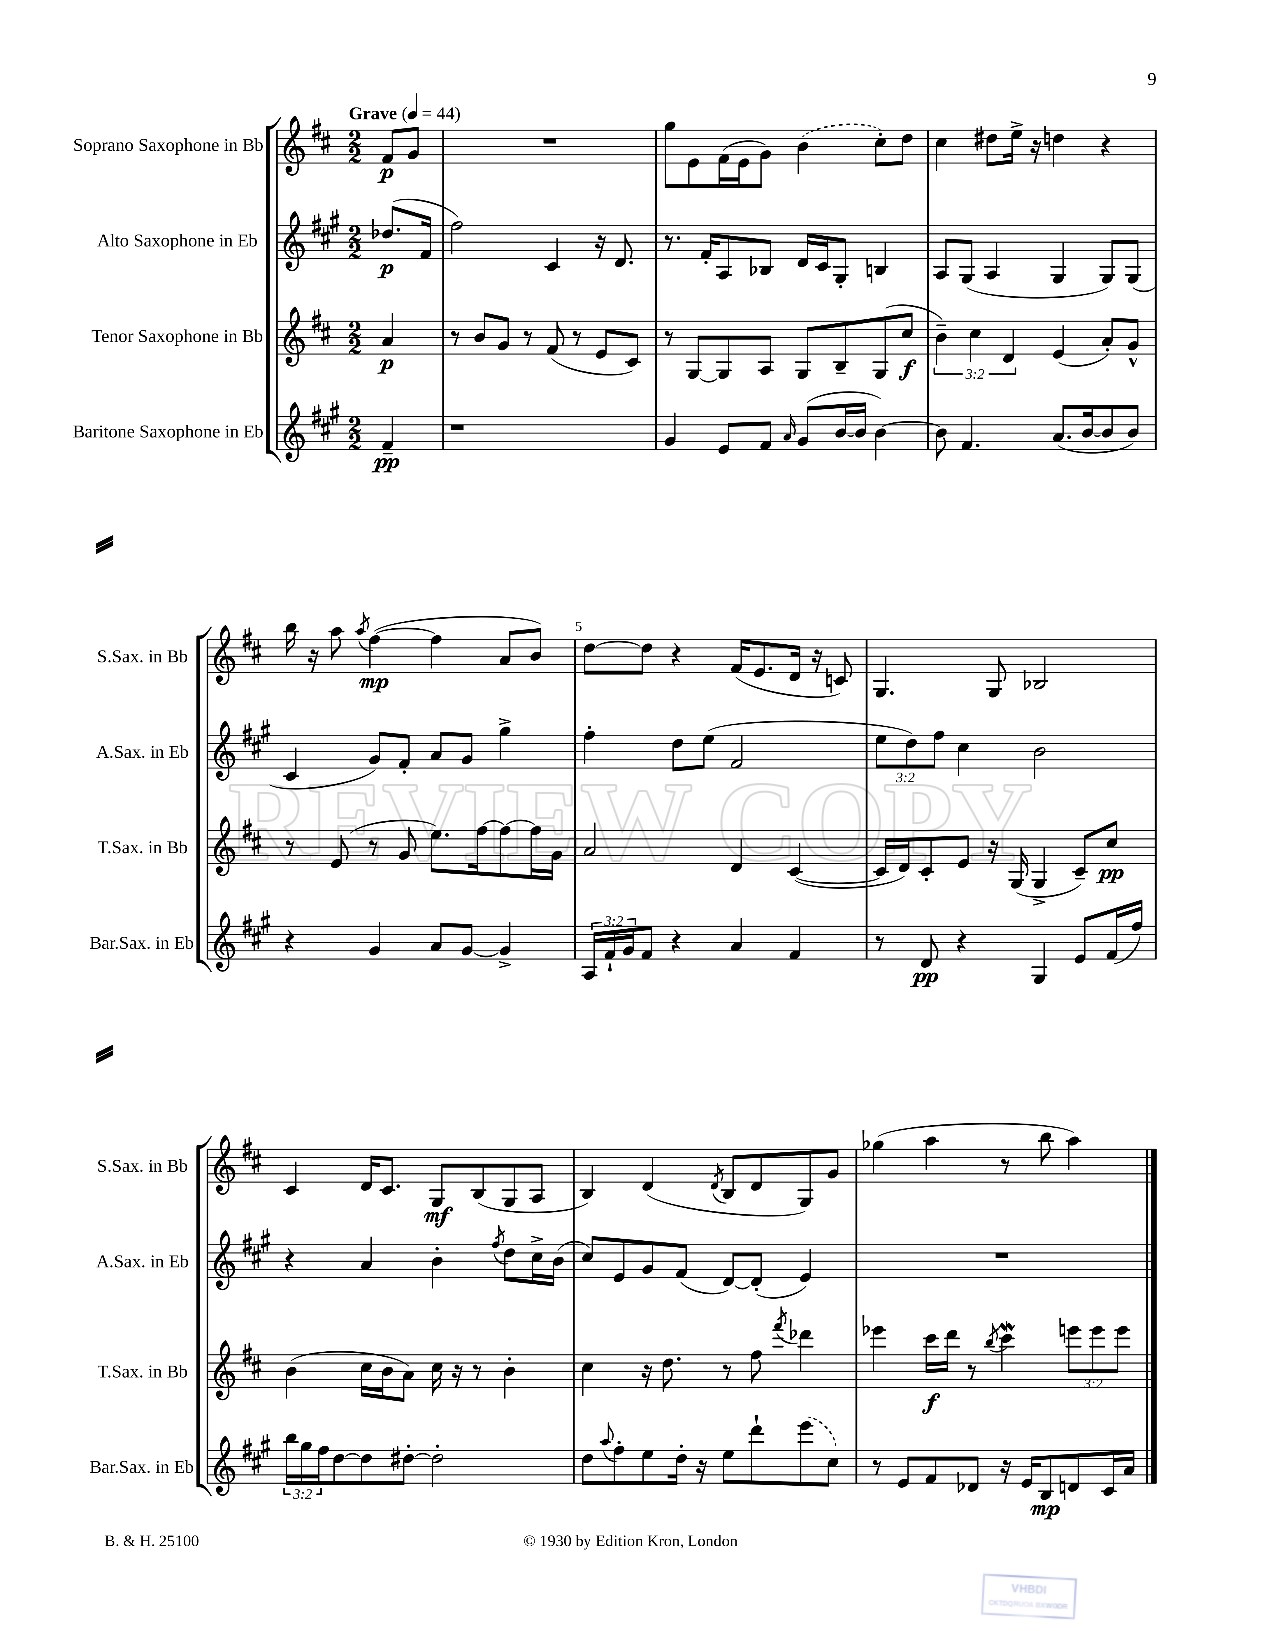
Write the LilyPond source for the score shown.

<<
\new StaffGroup <<
\new Staff = "s0" \with { instrumentName = "Soprano Saxophone in Bb" shortInstrumentName = "S.Sax. in Bb" } {
    \clef treble \key d \major \numericTimeSignature \time 2/2 \partial 4 \tempo "Grave" 4 = 44
    fis'8\p g'8 |
    R1 |
    g''8 e'8 fis'16( e'16 g'8) \once \slurDashed b'4( cis''8-.) d''8 |
    cis''4 dis''8 e''16-> r16 d''4 r4 |
    b''16 r16 a''8 \acciaccatura { a''8 } fis''4~\mp( fis''4 a'8 b'8) |
    d''8~ d''8 r4 fis'16( e'8. d'16 r16 c'8) |
    g4. g8 bes2 |
    cis'4 d'16 cis'8. g8\mf b8( g8 a8 |
    b4) d'4( \acciaccatura { d'8 } b8 d'8 g8) g'8 |
    ges''4( a''4 r8 b''8 a''4) \bar "|." |
}
\new Staff = "s1" \with { instrumentName = "Alto Saxophone in Eb" shortInstrumentName = "A.Sax. in Eb" } {
    \clef treble \key a \major \numericTimeSignature \time 2/2 \override Staff.TupletNumber.text = #tuplet-number::calc-fraction-text \partial 4
    des''8.\p( fis'16 |
    fis''2) cis'4 r16 d'8. |
    r8. fis'16-. a8 bes8 d'16 cis'16 gis8-. b4 |
    a8 gis8( a4 gis4 gis8) gis8( |
    cis'4 gis'8) fis'8-. a'8 gis'8 gis''4-> |
    fis''4-. d''8 e''8( fis'2 |
    \tuplet 3/2 { e''8 d''8) fis''8 } cis''4 b'2 |
    r4 a'4 b'4-. \acciaccatura { fis''8 } d''8 cis''16-> b'16( |
    cis''8) e'8 gis'8 fis'8( d'8~) d'8-.( e'4) |
    R1 \bar "|." |
}
\new Staff = "s2" \with { instrumentName = "Tenor Saxophone in Bb" shortInstrumentName = "T.Sax. in Bb" } {
    \clef treble \key d \major \numericTimeSignature \time 2/2 \override Staff.TupletNumber.text = #tuplet-number::calc-fraction-text \partial 4
    a'4\p |
    r8 b'8 g'8 r8 fis'8( r8 e'8 cis'8) |
    r8 g8~ g8 a8 g8 b8-- g8( cis''8\f |
    \tuplet 3/2 { b'4--) cis''4 d'4 } e'4( a'8-.) g'8-^ |
    r8 e'8( r8 g'8 e''8.) fis''16~ fis''8~ fis''16 g'16 |
    a'2 d'4 cis'4~( |
    cis'16 d'16) cis'8-. e'8 r16 g16( g4-> cis'8--) cis''8\pp |
    b'4( cis''16 b'16 a'8) cis''16 r16 r8 b'4-. |
    cis''4 r16 d''8. r8 fis''8 \acciaccatura { fis'''8 } des'''4 |
    ees'''4 cis'''16\f d'''16 r8 \acciaccatura { b''8 } cis'''4\mordent \tuplet 3/2 { e'''8 e'''8 e'''8 } \bar "|." |
}
\new Staff = "s3" \with { instrumentName = "Baritone Saxophone in Eb" shortInstrumentName = "Bar.Sax. in Eb" } {
    \clef treble \key a \major \numericTimeSignature \time 2/2 \override Staff.TupletNumber.text = #tuplet-number::calc-fraction-text \partial 4
    fis'4--\pp |
    r1 |
    gis'4 e'8 fis'8 \grace { a'16 } gis'8( b'16~ b'16 b'4~) |
    b'8 fis'4. a'8.( b'16~ b'8 b'8) |
    r4 gis'4 a'8 gis'8~ gis'4-> |
    \tuplet 3/2 { a16 fis'16-! gis'16 } fis'8 r4 a'4 fis'4 |
    r8 d'8\pp r4 gis4 e'8 fis'16( fis''16) |
    \tuplet 3/2 { b''16 gis''16 fis''16 } d''8~ d''8 dis''8~-. dis''2-. |
    d''8 \appoggiatura { a''8 } fis''8-. e''8 d''16-. r16 e''8 d'''8-! \once \slurDashed e'''8( cis''8) |
    r8 e'8 fis'8 des'8 r16 e'16 b8\mp d'8 cis'16 a'16 \bar "|." |
}
>>
>>
\layout { \context { \Score \override BarNumber.break-visibility = ##(#f #t #t) barNumberVisibility = #(every-nth-bar-number-visible 5) } }
